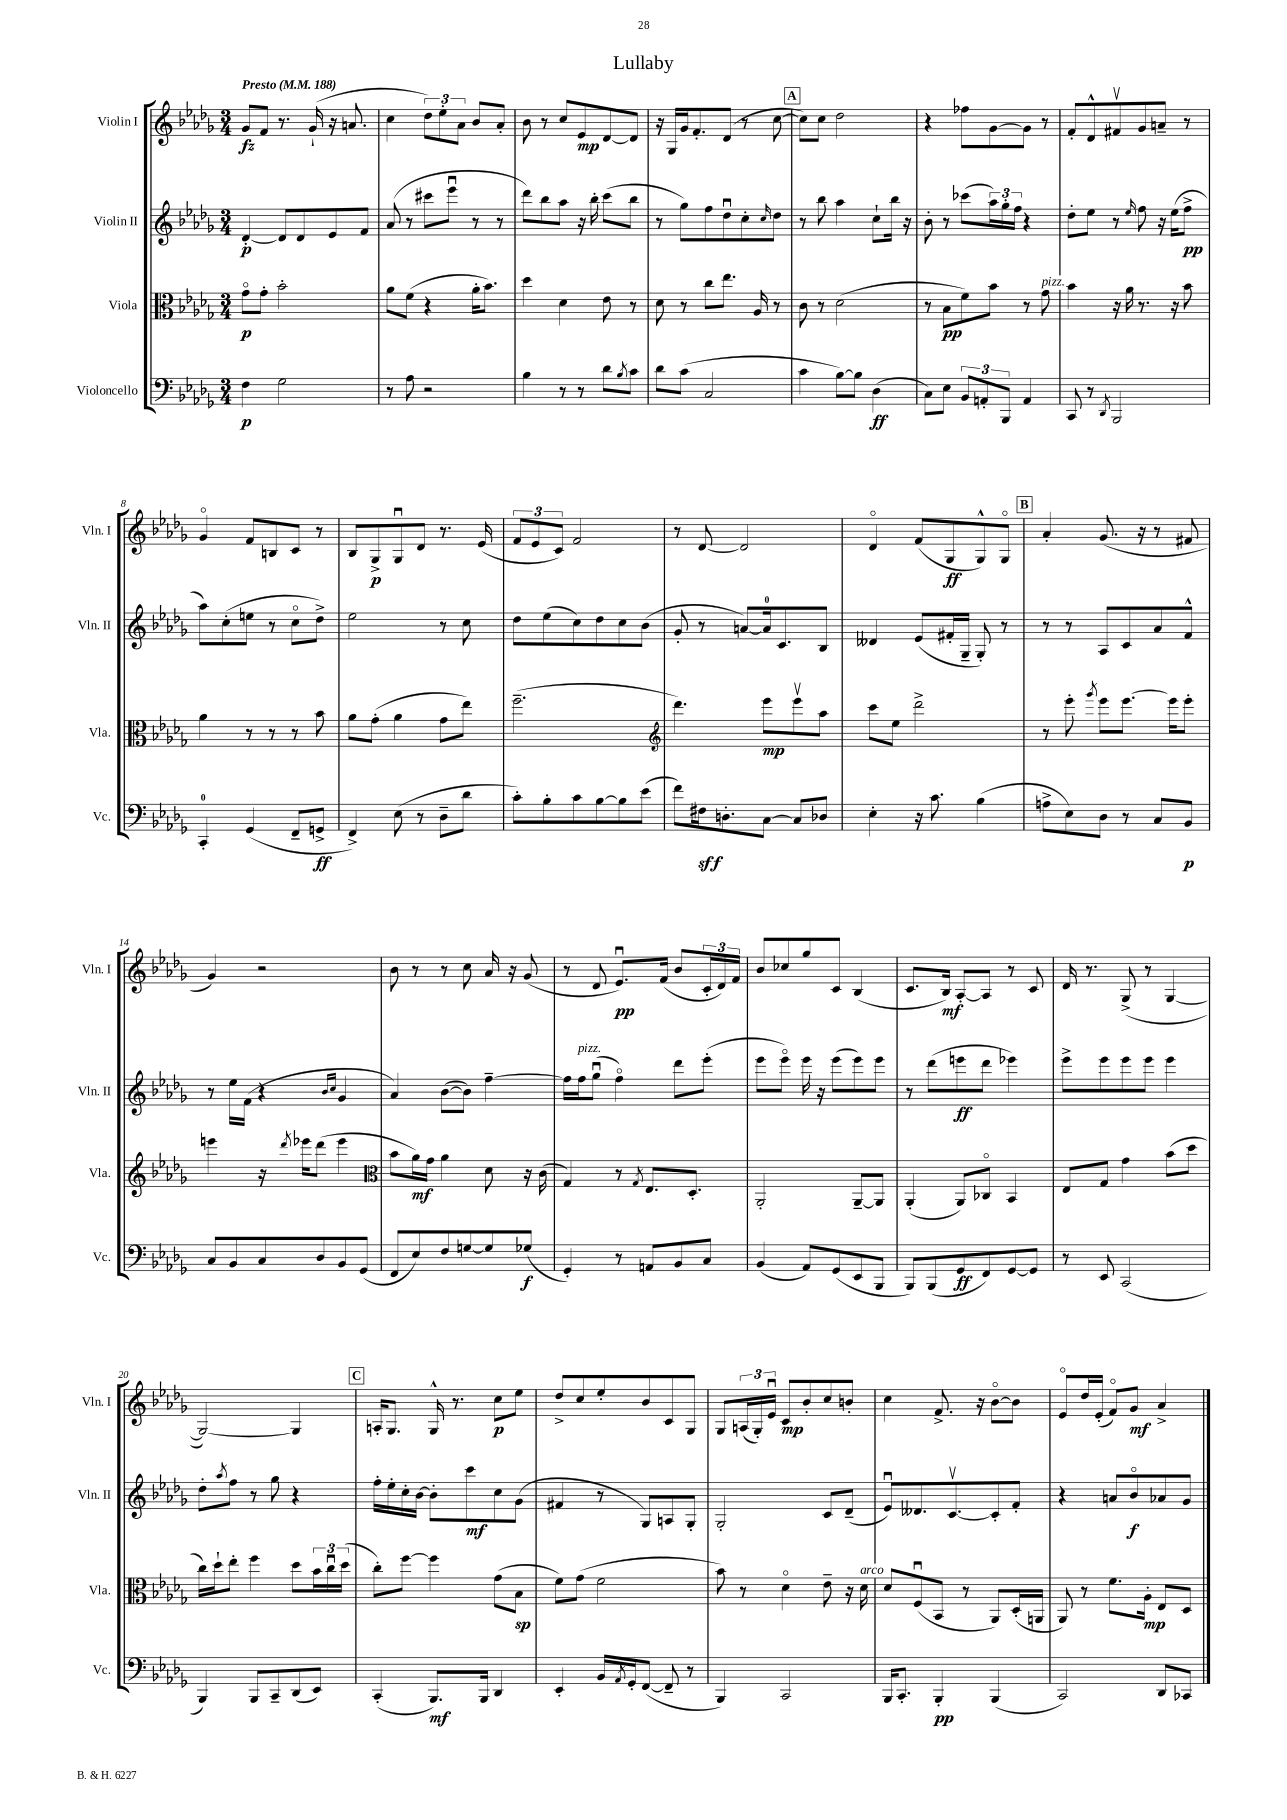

**kern	**kern	**kern	**kern
*staff4	*staff3	*staff2	*staff1
*clefF4	*clefC3	*clefG2	*clefG2
*k[b-e-a-d-g-]	*k[b-e-a-d-g-]	*k[b-e-a-d-g-]	*k[b-e-a-d-g-]
*M3/4	*M3/4	*M3/4	*M3/4
*MM188	*MM188	*MM188	*MM188
4F\	8g-o\L	[4d-'/	8g-/L
.	8g-'\J	.	8f/J
2G-\	2b-'\	8d-/]L	8.r
.	.	8d-/	.
.	.	.	(16g-`/
.	.	8e-/	16r
.	.	.	8.a/
.	.	8f/J	.
=	=	=	=
8r	8a-\L	(8a-/	4cc\
8A-\	(8f\J	8r	.
2r	4r	8ccc#\L	12dd-\L)
.	.	.	12ee-'\
.	.	8eee-u\J	.
.	.	.	12a-\J
.	16a-'\LK	8r	8b-/L
.	8.b-\J)	.	.
.	.	8r	8a-'/J
=	=	=	=
4B-\	4dd-\	8ddd-\L)	8b-\
.	.	8bb-\	8r
8r	4d-\	8aa-\J	8cc/L
8r	.	16r	8e-/
.	.	16bb-'\	.
8d-\L	8e-\	(8ccc\L	[8d-/
8qB-/	.	.	.
8c\J	8r	8bb-\J	8d-/]J
=	=	=	=
8d-\L	8d-\	8r	16r
.	.	.	16G-/LL
(8c\J	8r	8gg-\L)	16g-/J
.	.	.	8.f'/
2C/	8cc\L	8ff\	.
.	8.ee-\J	8dd-u\	(8d-/J
.	.	8cc'\	8r
.	16A-/	.	.
.	.	16qqcc/	.
.	8r	8dd-\J	[8cc\
=	=	=	=
4c\	8c\	8r	8cc\]L)
.	8r	8bb-\	8cc\J
[8B-\L)	(2d-\	4aa-\	2dd-\
8B-\]J	.	.	.
(4D-\	.	8cc`\L	.
.	.	16bb-\Jk	.
.	.	16r	.
=	=	=	=
8C\L)	8r	8b-'\	4r
8E-\J	8B-\L	8r	.
12BB-/L	8f\)	(8ccc-\L	8ff-\L
12AA'/	.	.	.
.	8b-\J	24aa-\L)	[8g-\
12BBB-/J	.	24gg-'\	.
.	.	24ff\JJ	.
4AA/	8r	4r	8g-\]J
.	8g-\	.	8r
=	=	=	=
8CC/	4b-\	8dd-'\L	8f'/L
8r	.	8ee-\J	8d-^^/
8qDD-/	.	.	.
2BBB-/	16r	8r	8f#v/
.	16a-\	.	.
.	.	16qqee-/	.
.	8.r	8ff\	8g-/
.	.	16r	8a~/J
.	16r	(16ee-\LK	.
.	8b-\	8ff^\J	8r
=	=	=	=
4CC'/	4a-\	8aa-\L)	4g-o/
.	.	(8cc'\	.
(4GG-/	8r	8ee\J	8f/L
.	8r	8r	8B/
8FF~/L	8r	8cco\L	8c/J
8GG^/J	8b-\	8dd-^\J)	8r
=	=	=	=
4FF^/)	8a-\L	2ee-\	8B-/L
.	(8g-'\J	.	8G-^/
(8E-\	4a-\	.	8G-u/
8r	.	.	8d-/J
8D-~\L	8g-\L	8r	8.r
8d-\J	8ee-\J)	8cc\	.
.	.	.	(16e-/
=	=	=	=
8c'\L)	(2.ff~\	8dd-\L	12f/L
.	.	.	12e-/
8B-'\	.	(8ee-\	.
.	.	.	12c/J)
8c\	.	8cc\)	2f/
[8B-\	.	8dd-\	.
8B-\]	.	8cc\	.
(8e-\J	.	(8b-\J	.
=	=	=	=
*	*clefG2	*	*
8f\L)	4.ddd-\)	8g-'/	8r
16F#\k	.	8r	[8d-/
8.D'\	.	.	.
.	.	[8a/L)	2d-/]
[8C\J	8eee-\L	16a/]k	.
.	.	8.c/	.
8C/]L	8eee-v\	.	.
8D-/J	8aa-\J	8B-/J	.
=	=	=	=
4E-'\	8ccc\L	4d--/	4d-o/
.	8ee-\J	.	.
16r	2ddd-^\	(8e-/L	(8f/L
8.c\	.	.	.
.	.	16f#'/L	8G-/
.	.	16G-~/JJ	.
(4B-\	.	8G-'/)	8G-^^/)
.	.	8r	8G-o/J
=	=	=	=
8A^\L	8r	8r	4a-'/
8E-\)	8eee-'\	8r	.
.	8qggg-/	.	.
8D-\J	8eee-\L	8A-/L	(8.g-/
8r	[8.eee-\J	8c/	.
.	.	.	16r
8C/L	.	8a-/	8r
.	16eee-\]LK	.	.
8BB-/J	8eee-'\J	8f^^/J	8f#/
=	=	=	=
8C/L	4eee\	8r	4g-/)
8BB-/	.	16ee-\LL	.
.	.	(16f\JJ	.
8C/	16r	4r	2r
.	8qddd-/	.	.
.	16eee-\LK	.	.
8D-/	(8ddd-\J	.	.
.	.	16qqb-/LL	.
.	.	16qqcc/JJ	.
8BB-/	4eee-\	4g-/	.
(8GG-/J	.	.	.
=	=	=	=
*	*clefC3	*	*
8FF/L	8b-\L	4a-/)	8b-\
8E-/)	16a-\L)	.	8r
.	16g-\JJ	.	.
8F/	4a-\	([8b-\L	8r
[8G/	.	8b-\]J)	8cc\
8G/]	8d-\	[4ff~\	16a-/
.	.	.	16r
(8G-/J	16r	.	(8g-/
.	(16c\	.	.
=	=	=	=
4GG-'/)	4G-/)	16ff\]LL	8r
.	.	16ff\J	.
.	.	(8gg-u\J	8d-/
8r	8r	4ffo\)	8.e-u/L)
.	8qG-/	.	.
8AA/L	8.E-/L	.	.
.	.	.	(16f/Jk
8BB-/	.	8ddd-\L	8b-/L
.	8.D-'/J	.	.
8C/J	.	(8eee-'\J	24c'/L
.	.	.	24d-/)
.	.	.	24f/JJ
=	=	=	=
(4BB-/	2AA-'/	8eee-\L	8b-/L
.	.	8eee-o\J)	8cc-/
8AA-/L)	.	16eee-\	8gg-/
.	.	16r	.
(8GG-/	.	(8eee-\L	8c/J
8EE-/	[8AA-~/L	8eee-\)	(4B-/
8BBB-/J	8AA-/]J	8eee-\J	.
=	=	=	=
8BBB-/L)	(4AA-'/	8r	8.c/L
(8BBB-/	.	(8ddd-\L	.
.	.	.	16B-/Jk)
8GG-/	8AA-/L)	8eee\	[8A-'/L
8FF/)	8C-o/J	8ddd-\J	8A-/]J
[8GG-/	4BB-/	4eee-\)	8r
8GG-/]J	.	.	8c/
=	=	=	=
8r	8E-/L	8eee-^\L	16d-/
.	.	.	8.r
8EE-/	8G-/J	8eee-\	.
(2CC/	4g-\	8eee-\	(8G-^/
.	.	8eee-\J	8r
.	(8b-\L	4eee-\	[4G-/
.	8dd-\J	.	.
=	=	=	=
4BBB-/)	16cc\LL)	8dd-'\L	2G-/_)
.	16dd-`\J	.	.
.	.	8qaa-/	.
.	8ee-'\J	8ff\J	.
8BBB-/L	4ff\	8r	.
8CC~/	.	8gg-\	.
(8DD-/	8dd-\L	4r	4G-/]
8EE-/J)	24b-\L	.	.
.	24ccu\	.	.
.	(24dd-\JJ	.	.
=	=	=	=
(4CC'/	8cc'\L)	16ff'\LL	16A'/LK
.	.	16ee-'\	8.G-/J
.	[8ff\J	16cc'\	.
.	.	[16b-\JJ	.
8.BBB-/L)	4ff\]	8b-'\]L	16G-^^/
.	.	.	8.r
.	.	8ccc\	.
16BBB-/Jk	.	.	.
4DD-/	(8g-\L	8cc\	8cc\L
.	8B-\J	(8g-\J	8ee-\J
=	=	=	=
4EE-'/	8f\L)	4f#/	8dd-^/L
.	(8g-\J	.	8cc/
16BB-/LL	2f\	8r	8ee-'/
8qAA-/	.	.	.
16GG-'/J	.	.	.
([8FF/J	.	8G-/L)	8b-/
8FF~/]	.	8A/	8c/
8r	.	8G-'/J	8G-/J
=	=	=	=
4BBB-/)	8b-\)	2G-'/	8G-/L
.	8r	.	(24A/L
.	.	.	24G-'/)
.	.	.	24e-u/JJ
2CC/	4d-o\	.	8c/L
.	.	.	8b-'/
.	8e-~\	8c/L	8cc/
.	16r	(8d-~/J	8b'/J
.	16d-\	.	.
=	=	=	=
16BBB-/LK	8d-/L	8e-u/L)	4cc\
8.CC'/J	.	.	.
.	(8Fu/	8.d--/	.
4BBB-'/	8BB-/J	.	8.f^/
.	.	[8.cv/	.
.	8r	.	.
.	.	.	16r
(4BBB-/	8AA-/L)	8c'/]	[8b-o\L
.	(16D-'/L	8f'/J	8b-\]J
.	16AA/JJ	.	.
=	=	=	=
2CC/)	8AA-/)	4r	8e-o/L
.	8r	.	16dd-/L
.	.	.	(16e-'/JJ
.	8.f\L	8a/L	8fo/L)
.	.	8b-o/	8g-/J
.	16A-'\Jk	.	.
8DD-/L	8E-/L	8a-/	4a-^/
8CC-/J	8D-/J	8g-/J	.
==	==	==	==
*-	*-	*-	*-
